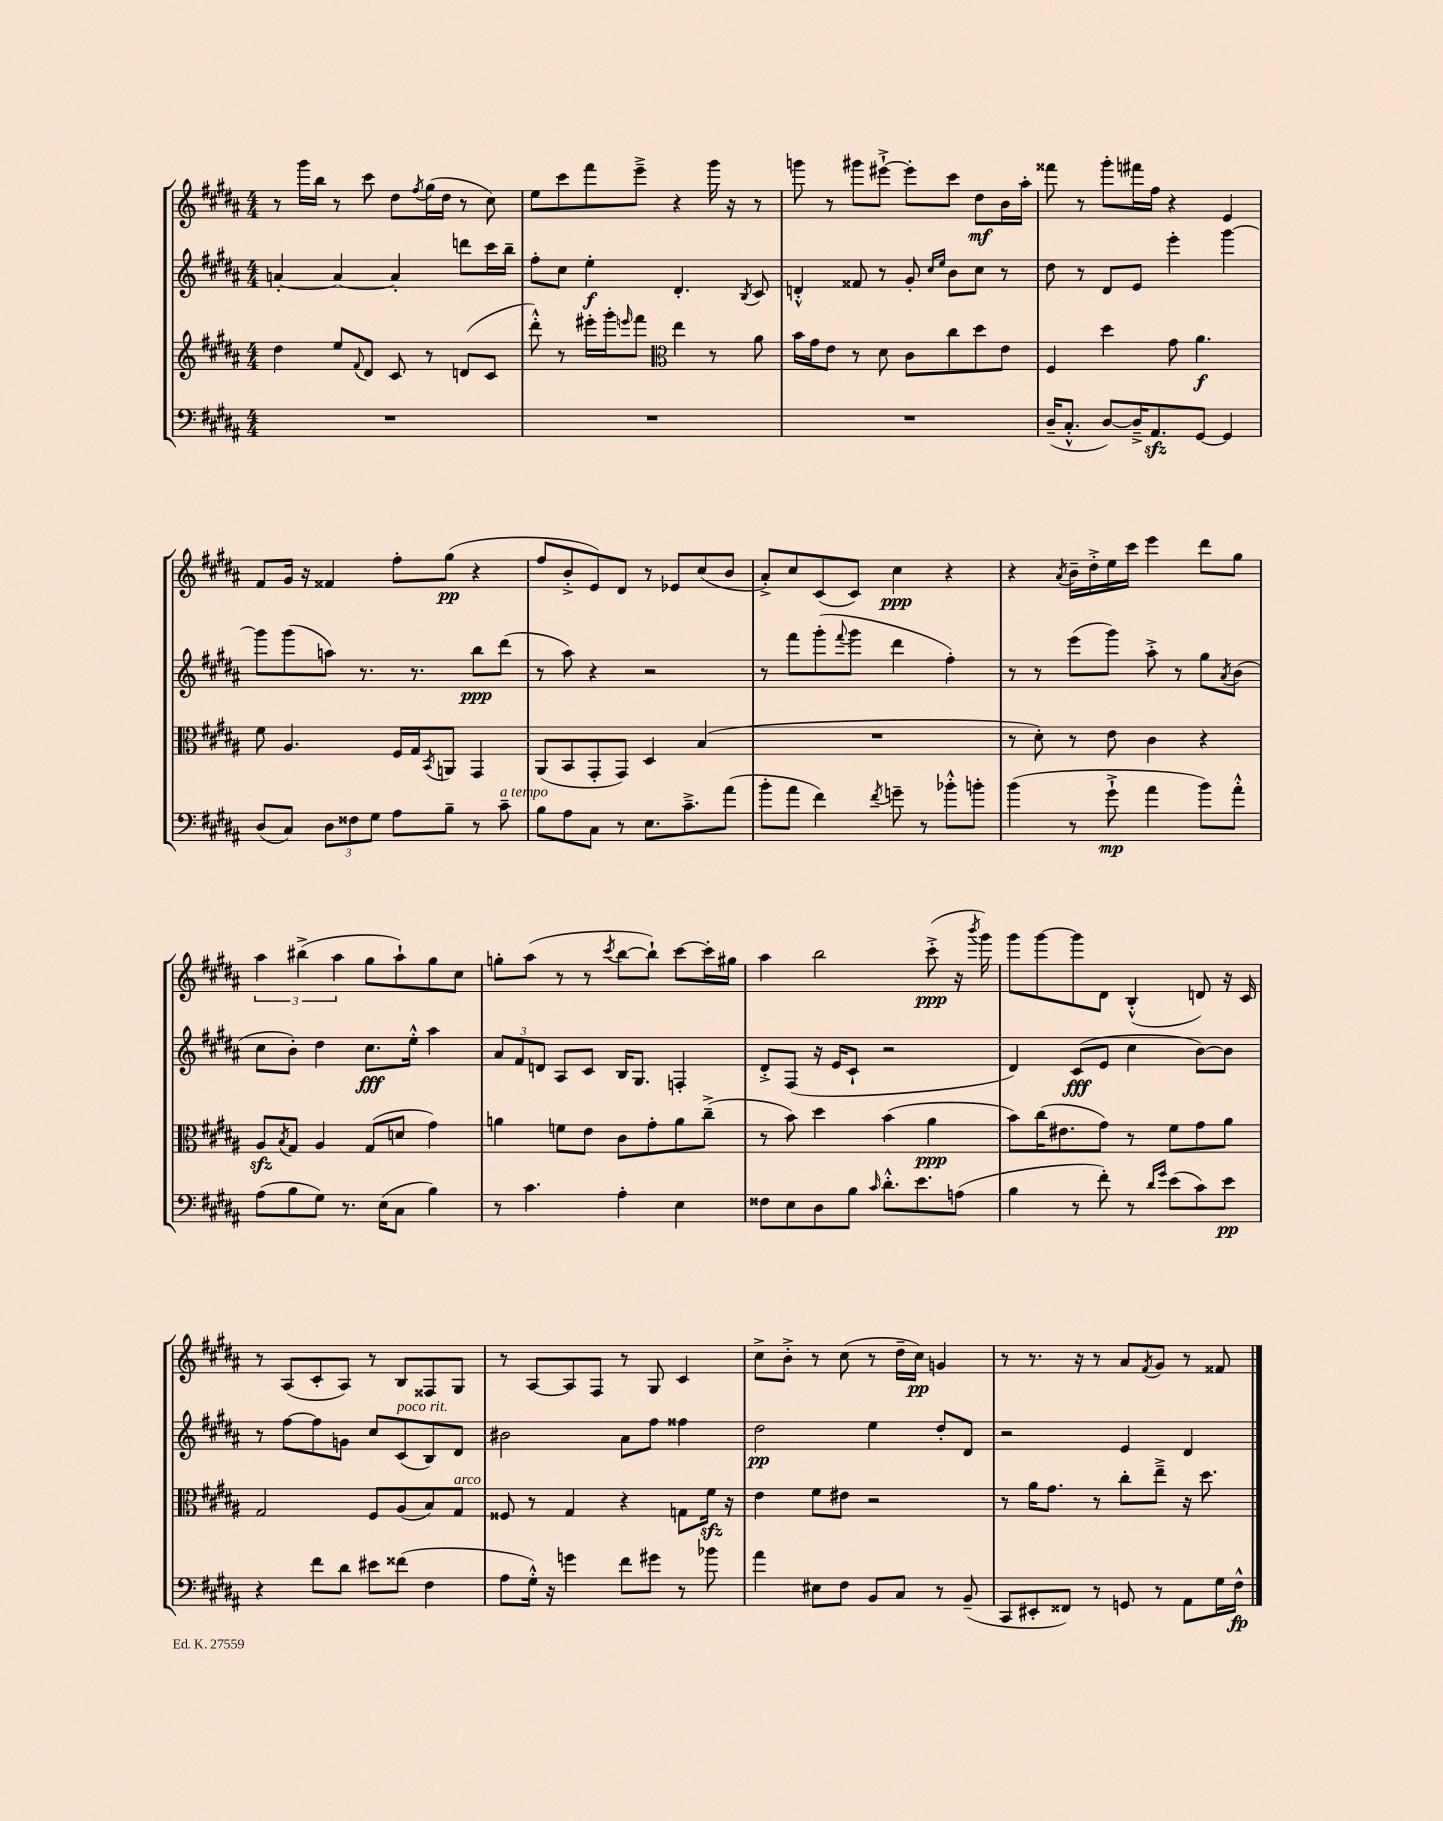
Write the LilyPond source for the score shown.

<<
\new StaffGroup <<
\new Staff = "s0" {
    \clef treble \key b \major \numericTimeSignature \time 4/4
    r8 gis'''16 b''16 r8 cis'''8 dis''8 \acciaccatura { fis''8 } gis''16( dis''16 r8 cis''8) |
    e''8 cis'''8 fis'''8 e'''8---> r4 gis'''16 r16 r8 |
    g'''8 r8 gis'''8 eis'''8~-!-> eis'''8-. cis'''8 dis''8\mf b'16 ais''16-. |
    fisis'''8 r8 gis'''8-. fis'''16 fis''16 r4 e'4 |
    fis'8 gis'16 r16 fisis'4 fis''8-. gis''8\pp( r4 |
    fis''8 b'8-.-> e'8) dis'8 r8 ees'8 cis''8( b'8 |
    ais'8-.->) cis''8 cis'8( cis'8) cis''4\ppp r4 |
    r4 \acciaccatura { ais'8 } b'16-- dis''16-.-> e''16 cis'''16 e'''4 dis'''8 gis''8 |
    \tuplet 3/2 { ais''4 bis''4->( ais''4 } gis''8 ais''8-!) gis''8 cis''8 |
    g''8-. ais''8( r8 r8 \acciaccatura { cis'''8 } b''8~ b''8-!) cis'''8~ cis'''16-. gis''16 |
    ais''4 b''2 cis'''8-.->\ppp( r16 \acciaccatura { b'''8 } gis'''16) |
    gis'''8 gis'''8~ gis'''8 dis'8 b4-.-^( d'8) r16 cis'16 |
    r8 ais8( cis'8-. ais8) r8 b8 fisis8 gis8 |
    r8 ais8~ ais8 fis8 r8 gis8 cis'4 |
    cis''8-> b'8-.-> r8 cis''8( r8 dis''16-- cis''16\pp) g'4 |
    r8 r8. r16 r8 ais'8 \acciaccatura { fis'8 } gis'8 r8 fisis'8 \bar "|." |
}
\new Staff = "s1" {
    \clef treble \key b \major \numericTimeSignature \time 4/4
    a'4~-. a'4~ a'4-. d'''8 cis'''16 b''16-- |
    fis''8-. cis''8 e''4-.\f dis'4.-. \acciaccatura { b8 } cis'8 |
    d'4-.-^ fisis'8 r8 gis'8-. \grace { cis''16 e''16 } b'8 cis''8 r8 |
    dis''8 r8 dis'8 e'8 e'''4-. gis'''4~ |
    gis'''8 gis'''8( a''8) r8. r8. b''8\ppp dis'''8( |
    r8 ais''8) r4 r2 |
    r8 fis'''8 gis'''8-.( \appoggiatura { fis'''8 } gis'''8 dis'''4 fis''4-.) |
    r8 r8 e'''8( gis'''8) ais''8-.-> r8 gis''8 \acciaccatura { ais'8 } b'8( |
    cis''8 b'8-.) dis''4 cis''8.\fff e''16-.-^ ais''4 |
    \tuplet 3/2 { ais'8 fis'8 d'8 } ais8 cis'8 b16 gis8. f4-. |
    dis'8-.-> fis8( r16 e'16 cis'8-! r2 |
    dis'4) cis'8\fff( e'8 cis''4 b'8~) b'8 |
    r8 fis''8~ fis''8 g'8 cis''8 cis'8^\markup { \italic "poco rit." }( b8) dis'8 |
    bis'2 ais'8 fis''8 fisis''4 |
    dis''2\pp e''4 dis''8-. dis'8 |
    r2 e'4 dis'4 \bar "|." |
}
\new Staff = "s2" {
    \clef treble \key b \major \numericTimeSignature \time 4/4
    dis''4 e''8 \appoggiatura { fis'8 } dis'8 cis'8 r8 d'8( cis'8 |
    dis'''8-.-^) r8 eis'''16-. gis'''16-. \grace { e'''16 } fis'''8 \clef alto e''4 r8 ais'8 |
    b'16 gis'16 e'8 r8 dis'8 cis'8 cis''8 dis''8 e'8 |
    fis4 dis''4 gis'8 ais'4.\f |
    fis'8 ais4. fis16 gis16 \acciaccatura { b,8 } a,8 gis,4 |
    ais,8( b,8 gis,8-. gis,8) dis4 b4( |
    R1 |
    r8 dis'8-.) r8 e'8 cis'4 r4 |
    ais8\sfz \acciaccatura { b8 } gis8 ais4 gis8( d'8 gis'4) |
    a'4 f'8 e'8 cis'8 gis'8-. a'8 cis''8--->( |
    r8 b'8) dis''4 b'4( ais'4\ppp |
    b'8) cis''16( eis'8. gis'8) r8 fis'8 gis'8 ais'8 |
    gis2 fis8 ais8( b8) gis8^\markup { \italic "arco" } |
    fisis8 r8 gis4 r4 g8 fis'16\sfz r16 |
    e'4 fis'8 eis'8 r2 |
    r8 ais'16 gis'8. r8 cis''8-. e''8---> r16 dis''8. \bar "|." |
}
\new Staff = "s3" {
    \clef bass \key b \major \numericTimeSignature \time 4/4
    R1 |
    R1 |
    R1 |
    dis16--( cis8.-.-^ dis8~) dis16---> ais,8.\sfz gis,8~ gis,4 |
    dis8( cis8) \tuplet 3/2 { dis8 fisis8 gis8 } ais8 b8-- r8 cis'8--^\markup { \italic "a tempo" } |
    b8 ais8 cis8 r8 e8. cis'8.---> ais'8( |
    b'8-. ais'8 fis'4) \acciaccatura { fis'8 } g'8-- r8 bes'8-.-^ b'8-. |
    b'4( r8 gis'8-!->\mp ais'4 b'8) ais'8-.-^ |
    ais8( b8 gis8) r8. e16( cis8 b4) |
    r8 cis'4. ais4-. e4 |
    fisis8 e8 dis8 b8 \grace { cis'16 } dis'8.-.-^ e'8. a8( |
    b4 r8 fis'8-.) r8 \grace { dis'16 gis'16 } e'8( cis'8) e'8\pp |
    r4 fis'8 dis'8 eis'8 fisis'8( fis4 |
    ais8 gis16-.-^) r16 g'4 fis'8 gis'8 r8 bes'8 |
    ais'4 eis8 fis8 b,8 cis8 r8 b,8--( |
    cis,8 eis,8-. fisis,8) r8 g,8 r8 ais,8 gis16 fis16-^\fp \bar "|." |
}
>>
>>
\layout { \context { \Score \remove "Bar_number_engraver" } }
